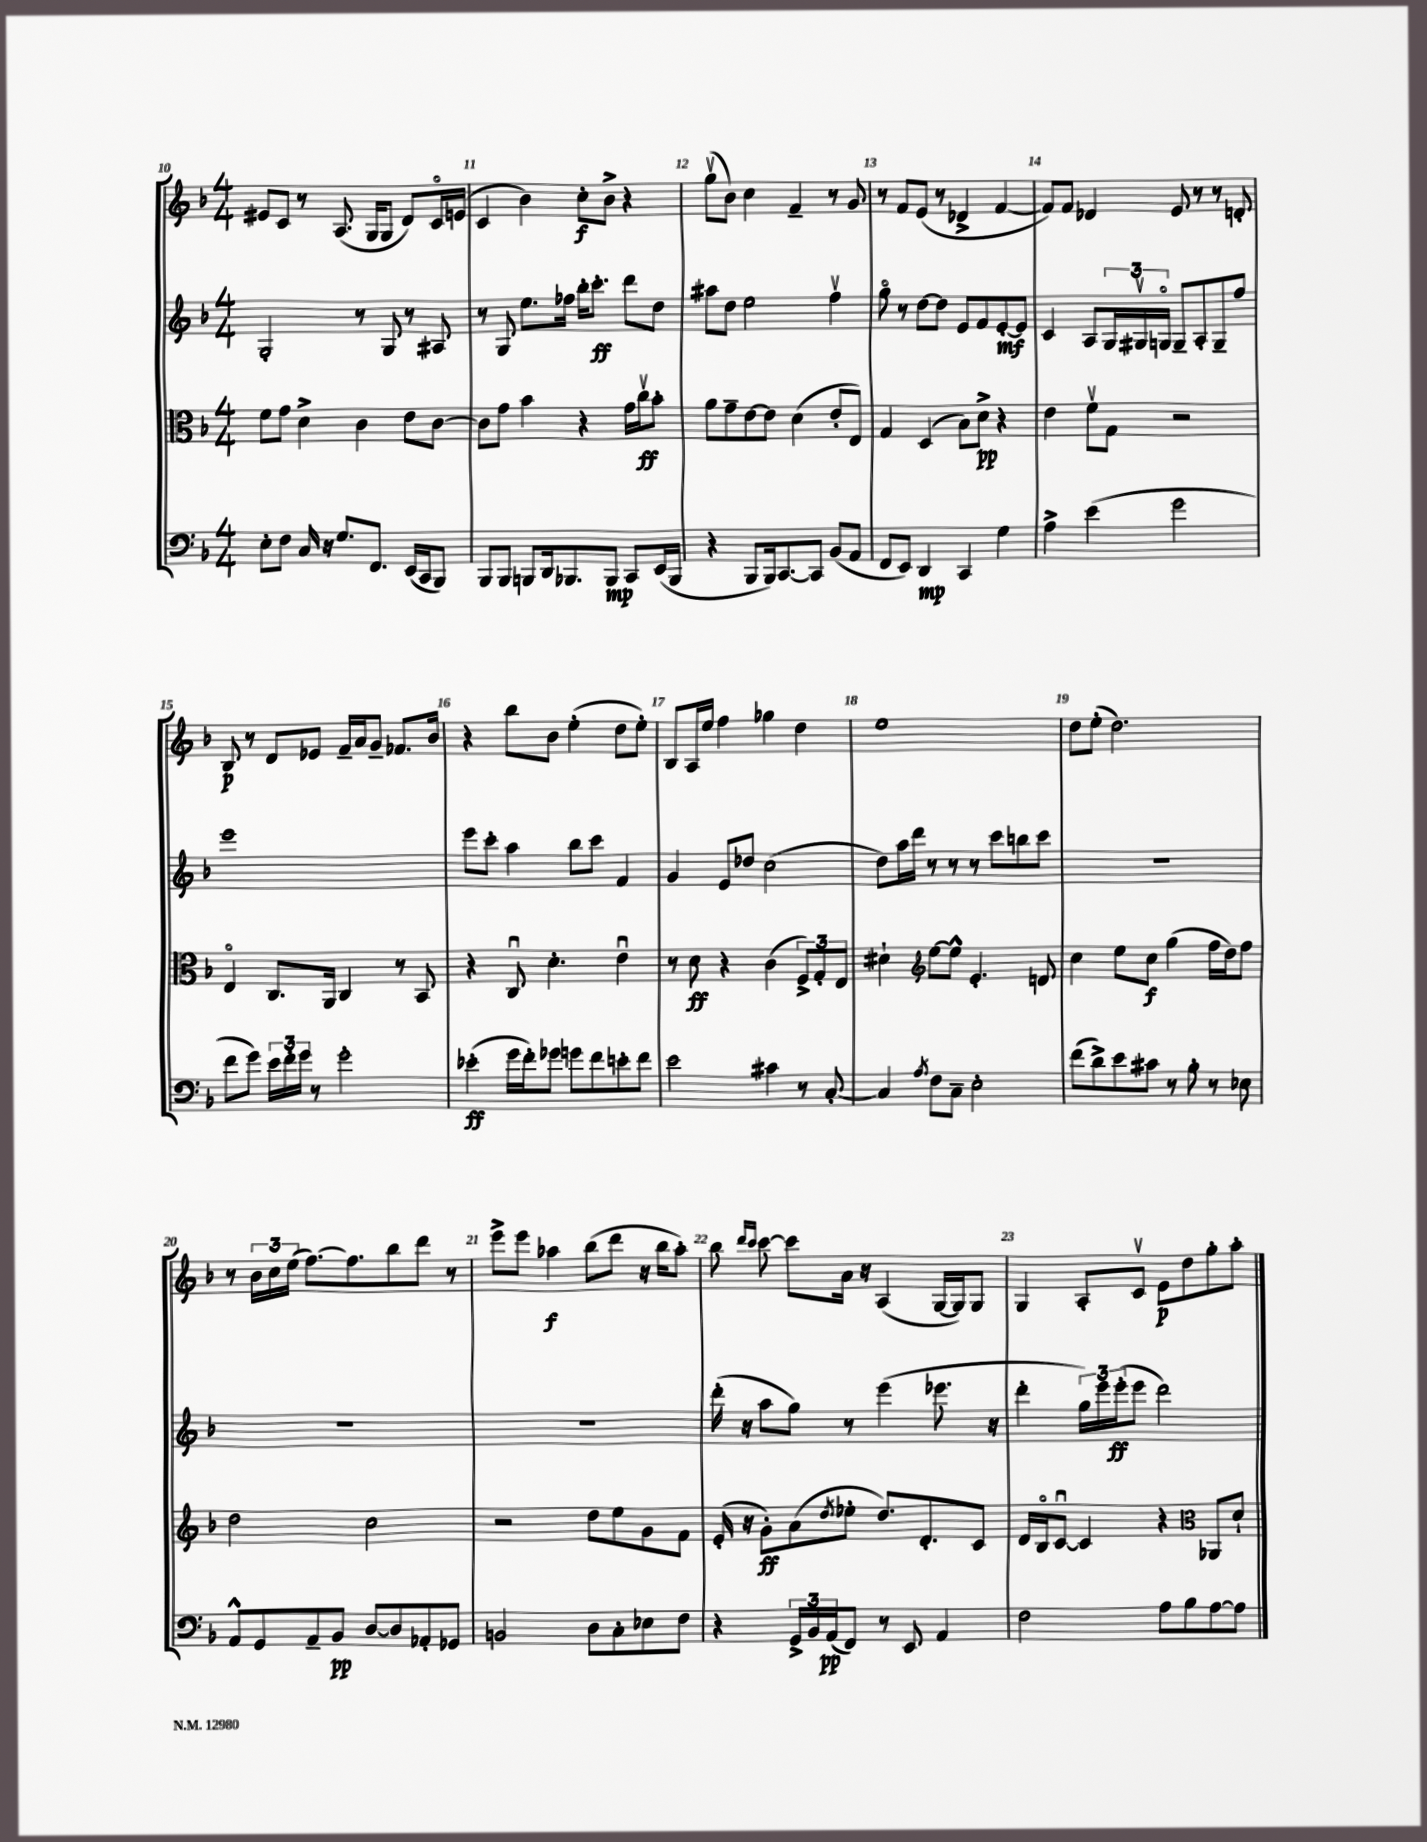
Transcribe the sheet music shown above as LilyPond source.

<<
\new StaffGroup <<
\new Staff = "s0" {
    \clef treble \key f \major \numericTimeSignature \time 4/4
    eis'8 c'8 r8 a8.( g16 g8 d'8) c'16\flageolet e'16( |
    c'4 bes'4) c''8-.\f bes'8-> r4 |
    g''8\upbow( bes'8) c''4 f'4-- r8 g'8 |
    r8 f'8 e'8( r8 des'4-> f'4~ |
    f'8) f'8 des'4 e'8 r8 r8 d'8-. |
    bes8\p r8 d'8 ees'8 f'16-- a'16 g'8-- fes'8. bes'16 |
    r4 bes''8 bes'8 e''4-.( d''8 e''8-.) |
    bes8 a16 e''16 f''4 ges''4 d''4 |
    e''1 |
    d''8 e''8-.( d''2.) |
    r8 \tuplet 3/2 { bes'16 c''16 e''16( } f''8.~) f''8. bes''8 d'''8 r8 |
    e'''8-> e'''8 aes''4\f bes''8( d'''8 r16 bes''16 aes''8-.) |
    bes''8 \grace { d'''16 c'''16 } c'''8~ c'''8 a'16 r16 a4( g16~ g16) g8 |
    g4 a8-. c'8\upbow e'8\p d''8 g''8-. a''8-. \bar "|." |
}
\new Staff = "s1" {
    \clef treble \key f \major \numericTimeSignature \time 4/4
    g2-. r8 g8 r8 ais8 |
    r8 g8 e''8. fes''16 bes''16-. c'''8.-.\ff d'''8 d''8 |
    ais''8 d''8 e''2 f''4\upbow |
    g''8\flageolet r8 d''8~ d''8 e'8 f'8 e'8~-.\mf e'8 |
    c'4 a8 \tuplet 3/2 { g16 gis16\upbow g16\flageolet } g8-- a8-. g8-- f''8 |
    e'''1 |
    e'''8 c'''8-. a''4 bes''8 c'''8 f'4 |
    g'4 e'8 des''8 c''2( |
    d''8) a''16 d'''16 r8 r8 r8 c'''8 b''8 c'''8 |
    R1 |
    R1 |
    R1 |
    d'''16-.( r16 a''8 g''8) r8 e'''4( ees'''8. r16 |
    d'''4-. \tuplet 3/2 { g''16) e'''16 e'''16-.\ff( } e'''8 d'''2) \bar "|." |
}
\new Staff = "s2" {
    \clef alto \key f \major \numericTimeSignature \time 4/4
    f'8 g'8 d'4-> c'4 e'8 c'8~ |
    c'8 g'8 bes'4 r4 g'16 c''16\upbow\ff bes'8-. |
    a'8 g'8-- e'8~ e'8 d'4( e'8-. e8) |
    g4 d4( bes8) d'8->\pp r4 |
    e'4 f'8\upbow g8 r2 |
    e4\flageolet c8. a,16 c4 r8 bes,8 |
    r4 c8\downbow d'4.-. e'4\downbow |
    r8 d'8\ff r4 c'4( \tuplet 3/2 { f8->) g8-. e8 } |
    dis'4-! \clef treble e''8~ e''8-^ e'4.-. d'8 |
    c''4 e''8 c''8\f g''4( f''16 d''16) f''8 |
    d''2 c''2 |
    r2 d''8 e''8 g'8 f'8 |
    e'16-.( r16 g'8-.\ff) a'8( \acciaccatura { d''8 } ees''8-. d''8.) d'8.-. c'8 |
    d'16 bes16\flageolet c'8~\downbow c'4 r4 \clef alto aes,8 d'8-! \bar "|." |
}
\new Staff = "s3" {
    \clef bass \key f \major \numericTimeSignature \time 4/4
    e8-. f8 c16 r16 g8. f,8. e,16( c,16 bes,,8) |
    bes,,8 bes,,8 b,,8 d,16 bes,,8. bes,,8\mp c,8 e,16( bes,,16 |
    r4 bes,,8 bes,,16) c,8.~ c,8 bes,8( a,8 |
    f,8 e,8) d,4\mp c,4 g4 |
    a4-> e'4( g'2 |
    f'8 g'8) \tuplet 3/2 { e'16 f'16-. g'16 } r8 g'2-. |
    ees'4-.\ff( g'16 f'16-.) ges'8 g'8 f'8 e'8-. f'8 |
    e'2 cis'4 r8 c8~-. |
    c4 \acciaccatura { a8 } f8 c8-- e2-. |
    f'8( d'8->) e'8 cis'8 r8 bes8-. r8 ees8 |
    a,8-^ g,8 a,8-- bes,8\pp d8~ d8 aes,8-. ges,8 |
    b,2 d8 c8-. ees8 f8 |
    r4 \tuplet 3/2 { g,16-> bes,16 a,16\pp( } f,8) r8 e,8 a,4 |
    f2 a8 bes8 a8~ a8 \bar "|." |
}
>>
>>
\layout { \context { \Score currentBarNumber = #10 \override BarNumber.break-visibility = ##(#f #t #t) barNumberVisibility = #all-bar-numbers-visible } }
